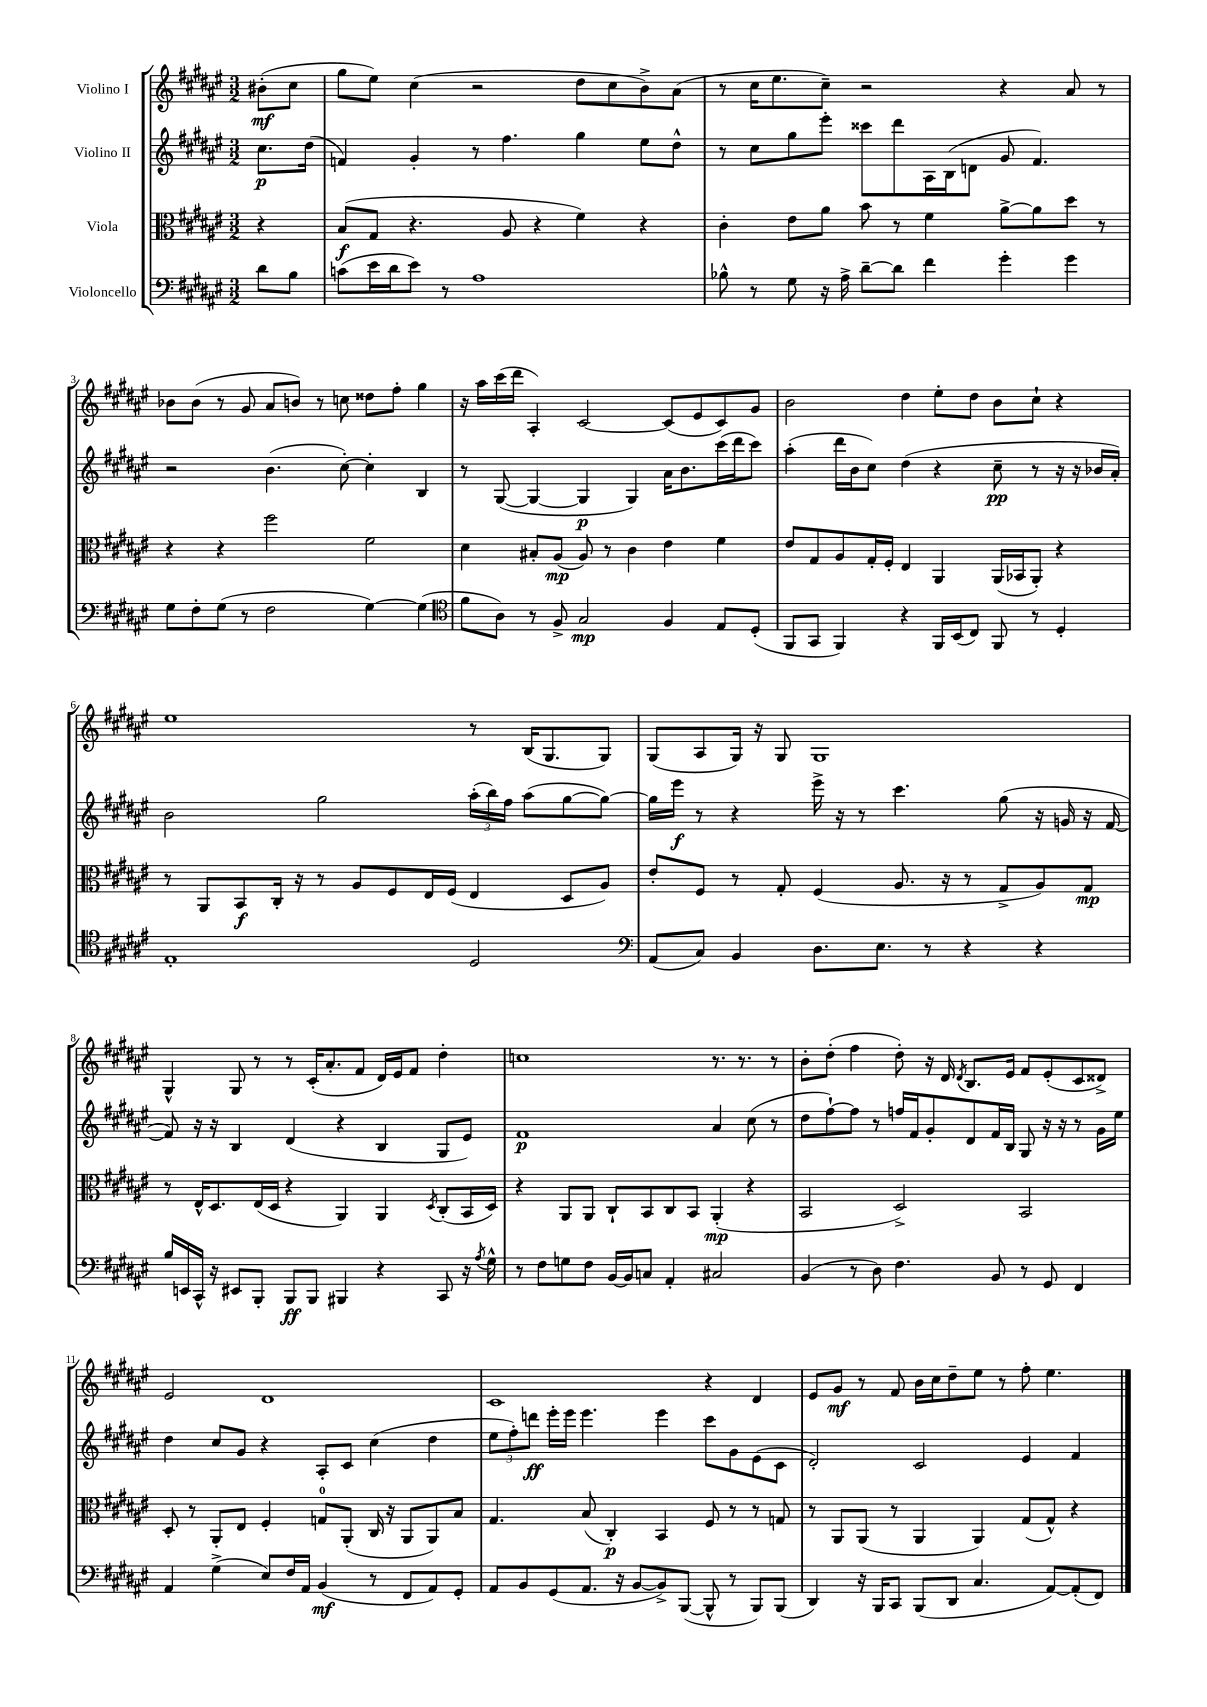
<<
\new StaffGroup <<
\new Staff = "s0" \with { instrumentName = "Violino I" } {
    \clef treble \key fis \major \numericTimeSignature \time 3/2 \partial 4
    \autoBeamOff bis'8[-.\mf( cis''8] |
    gis''8[ eis''8]) cis''4( r2 dis''8[ cis''8 b'8->) ais'8]( |
    r8 cis''16[ eis''8. cis''8]--) r2 r4 ais'8 r8 |
    bes'8[ bes'8]( r8 gis'8 ais'8[ b'8]) r8 c''8 disis''8[ fis''8]-. gis''4 |
    r16 ais''16[ cis'''16( dis'''16] ais4-.) cis'2~ cis'8[( eis'8 cis'8) gis'8] |
    b'2 dis''4 eis''8[-. dis''8] b'8[ cis''8]-! r4 |
    eis''1 r8 b16[( gis8. gis8]) |
    gis8[( ais8 gis16]) r16 gis8 gis1 |
    gis4-^ gis8 r8 r8 cis'16[-.( ais'8.-. fis'8] dis'16[) eis'16 fis'8] dis''4-. |
    c''1 r8. r8. r8 |
    b'8[-. dis''8]-.( fis''4 dis''8-.) r16 dis'16 \acciaccatura { dis'8 } b8.[ eis'16] fis'8[ eis'8-.( cis'8 disis'8]->) |
    eis'2 dis'1 |
    cis'1 r4 dis'4 |
    eis'8[ gis'8]\mf r8 fis'8 b'16[ cis''16 dis''8-- eis''8] r8 fis''8-. eis''4. \bar "|." |
}
\new Staff = "s1" \with { instrumentName = "Violino II" } {
    \clef treble \key fis \major \numericTimeSignature \time 3/2 \partial 4
    \autoBeamOff cis''8.[\p dis''16]( |
    f'4) gis'4-. r8 fis''4. gis''4 eis''8[ dis''8]-^ |
    r8 cis''8[ gis''8 eis'''8]-. cisis'''8[ dis'''8 ais16 b16( d'8] gis'8 fis'4.) |
    r2 b'4.( cis''8~-.) cis''4-. b4 |
    r8 gis8~( gis4~ gis4\p gis4) ais'16[ b'8. cis'''16( dis'''16 cis'''8]) |
    ais''4-.( dis'''16[ b'16 cis''8]) dis''4( r4 cis''8--\pp r8 r16 r16 bes'16[ ais'16]-.) |
    b'2 gis''2 \tuplet 3/2 { ais''16[-.( b''16) fis''16] } ais''8[( gis''8~ gis''8]~) |
    gis''16[ eis'''16]\f r8 r4 eis'''16-> r16 r8 cis'''4. gis''8( r16 g'16 r16 fis'16~ |
    fis'8) r16 r16 b4 dis'4( r4 b4 gis8[ eis'8]) |
    fis'1\p ais'4 cis''8( r8 |
    dis''8[ fis''8~-!) fis''8] r8 f''16[ fis'16 gis'8-. dis'8 fis'16 b16] gis8 r16 r16 r8 gis'16[ eis''16] |
    dis''4 cis''8[ gis'8] r4 ais8[-. cis'8] cis''4( dis''4 |
    \tuplet 3/2 { eis''8[ fis''8-.) d'''8]\ff } eis'''16[-. eis'''16] eis'''4. eis'''4 cis'''8[ gis'8 eis'8( cis'8] |
    dis'2-.) cis'2 eis'4 fis'4 \bar "|." |
}
\new Staff = "s2" \with { instrumentName = "Viola" } {
    \clef alto \key fis \major \numericTimeSignature \time 3/2 \partial 4
    \autoBeamOff r4 |
    b8[\f( gis8] r4. ais8 r4 fis'4) r4 |
    cis'4-. eis'8[ ais'8] b'8 r8 fis'4 ais'8[~-> ais'8 dis''8] r8 |
    r4 r4 fis''2 fis'2 |
    dis'4 bis8[-. ais8]\mp( ais8) r8 cis'4 eis'4 fis'4 |
    eis'8[ gis8 ais8 gis16-. fis16]-. eis4 ais,4 ais,16[( bes,16 ais,8]-.) r4 |
    r8 ais,8[ b,8\f cis16]-. r16 r8 ais8[ fis8 eis16 fis16]( eis4 dis8[ ais8]) |
    eis'8[-. fis8] r8 gis8-. fis4( ais8. r16 r8 gis8[-> ais8) gis8]\mp |
    r8 eis16[-^ dis8. eis16( dis16] r4 ais,4) ais,4 \acciaccatura { dis8 } cis8[-.( b,16 dis16]) |
    r4 ais,8[ ais,8] cis8[-! b,8 cis8 b,8] ais,4-.\mp( r4 |
    b,2 dis2->) b,2 |
    dis8-. r8 ais,8[-. eis8] fis4-. g8[-0 ais,8]-.( cis16 r16 ais,8[ ais,8) b8] |
    gis4. b8( cis4-.\p) b,4 fis8 r8 r8 g8 |
    r8 ais,8[ ais,8]( r8 ais,4 ais,4) gis8[( gis8]-^) r4 \bar "|." |
}
\new Staff = "s3" \with { instrumentName = "Violoncello" } {
    \clef bass \key fis \major \numericTimeSignature \time 3/2 \partial 4
    \autoBeamOff dis'8[ b8] |
    c'8[( eis'16 dis'16 eis'8]) r8 ais1 |
    bes8-^ r8 gis8 r16 ais16-> dis'8[~-- dis'8] fis'4 gis'4-. gis'4 |
    gis8[ fis8-. gis8]( r8 fis2 gis4~) gis4( |
    \clef tenor fis'8[ ais8]) r8 fis8-> gis2\mp fis4 eis8[ dis8]-.( |
    fis,8[ gis,8] fis,4) r4 fis,16[ b,16( cis8]) fis,8 r8 dis4-. |
    eis1-. dis2 |
    \clef bass ais,8[( cis8]) b,4 dis8.[ eis8.] r8 r4 r4 |
    b16[ e,16 cis,16]-^ r16 eis,8[ b,,8]-. b,,8[\ff b,,8] bis,,4 r4 cis,8 r16 \acciaccatura { ais8 } gis16-^ |
    r8 fis8[ g8 fis8] b,16[~ b,16 c8] ais,4-. cis2 |
    b,4( r8 dis8) fis4. b,8 r8 gis,8 fis,4 |
    ais,4 gis4->( eis8[) fis16 ais,16] b,4\mf( r8 fis,8[ ais,8) gis,8]-. |
    ais,8[ b,8 gis,8( ais,8.] r16 b,8[~ b,8->) b,,8]~( b,,8-^ r8 b,,8[) b,,8]( |
    dis,4) r16 b,,16[ cis,8] b,,8[( dis,8] cis4. ais,8[~) ais,8-.( fis,8]) \bar "|." |
}
>>
>>
